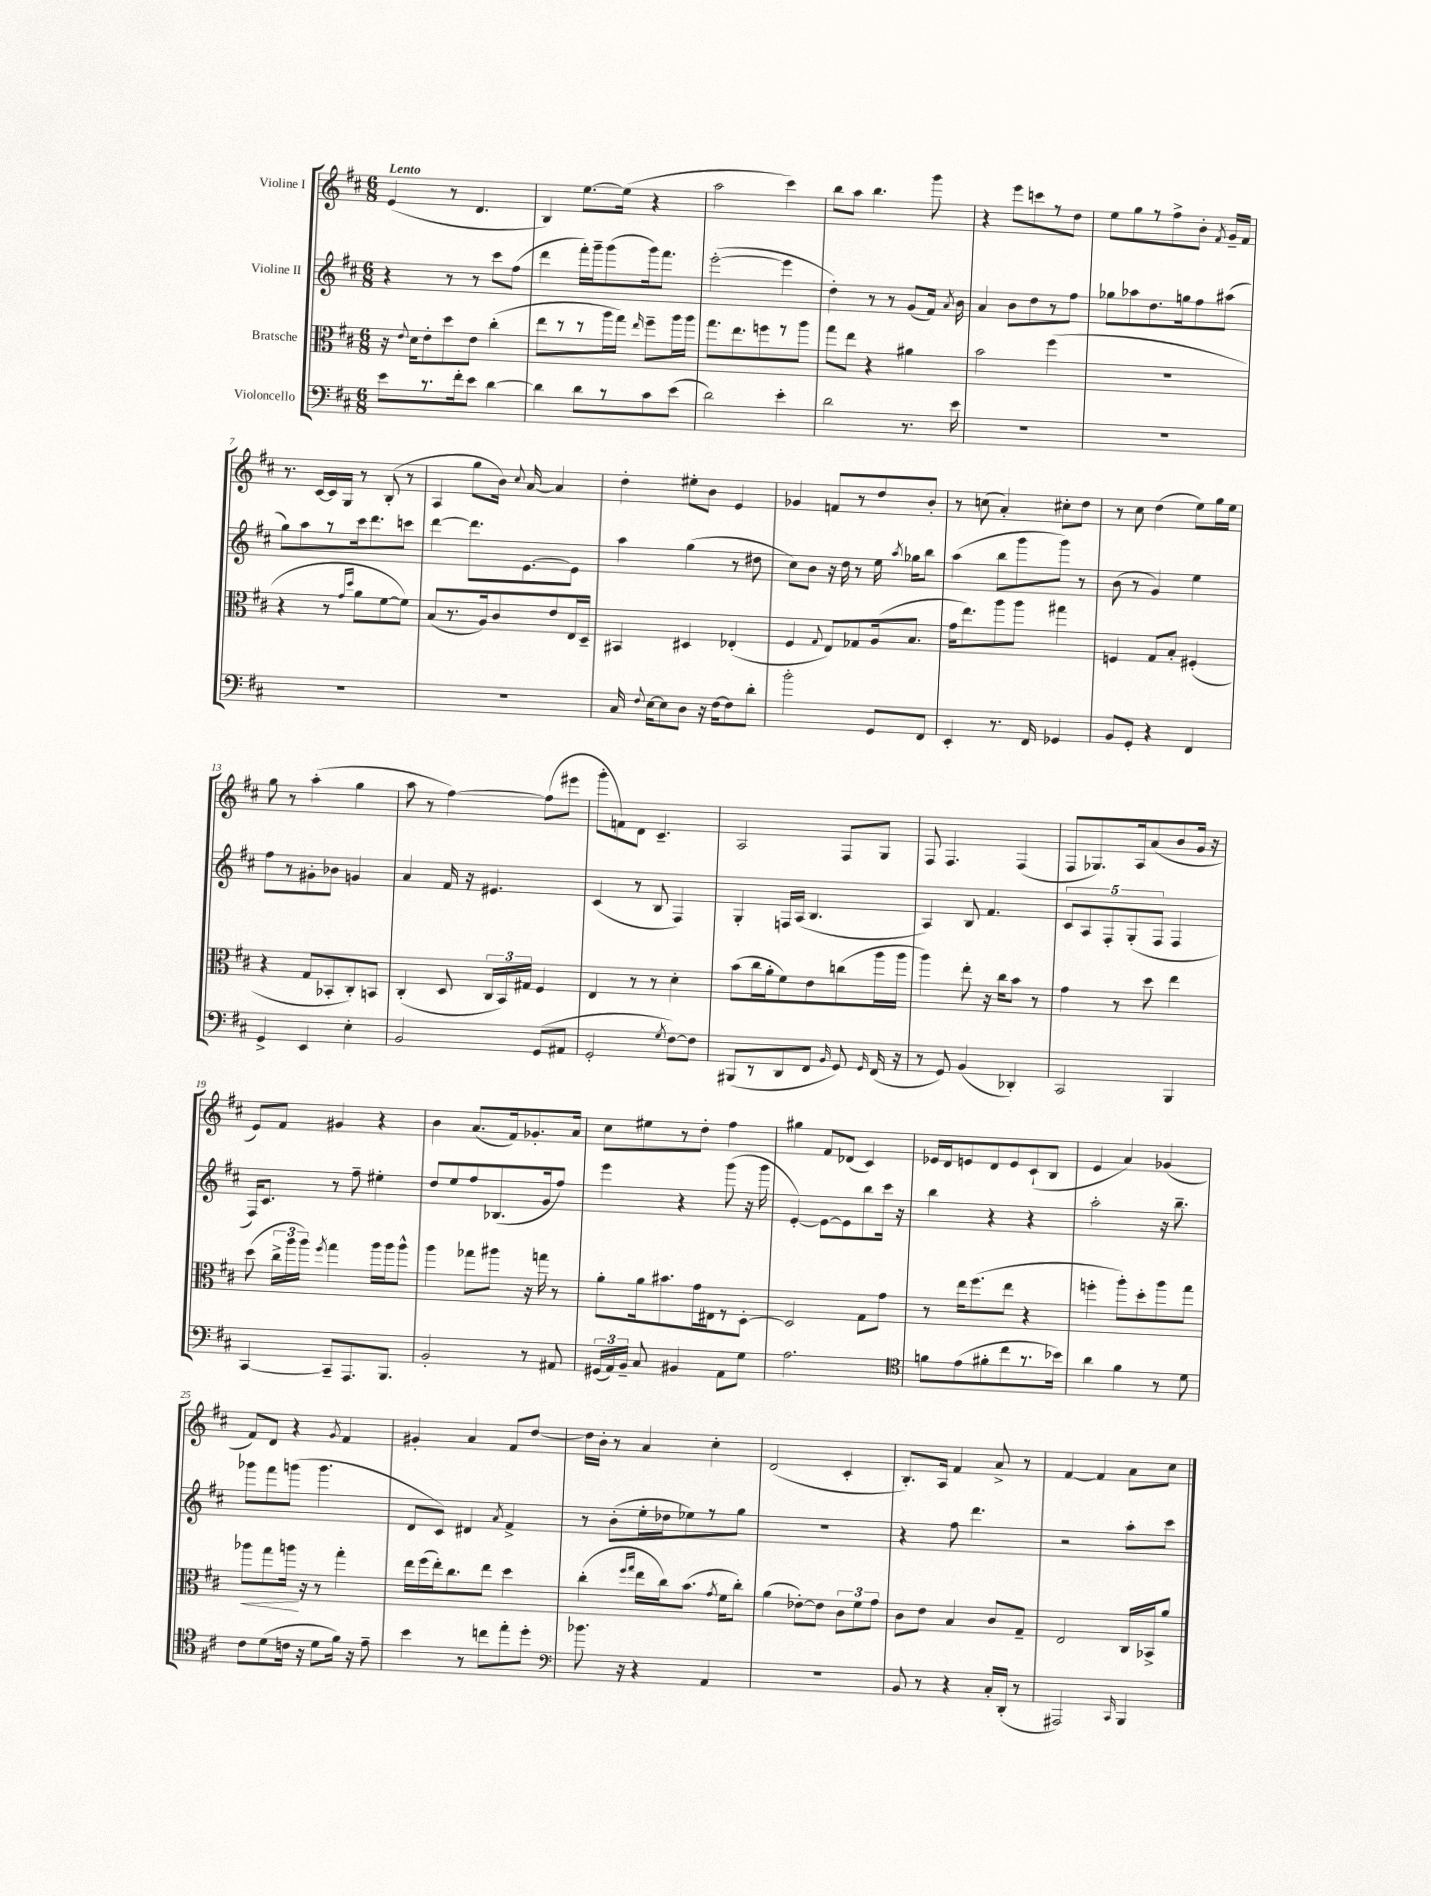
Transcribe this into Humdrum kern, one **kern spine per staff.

**kern	**kern	**kern	**kern
*staff4	*staff3	*staff2	*staff1
*clefF4	*clefC3	*clefG2	*clefG2
*k[f#c#]	*k[f#c#]	*k[f#c#]	*k[f#c#]
*M6/8	*M6/8	*M6/8	*M6/8
8e	16r	4r	(4e
.	8qqe	.	.
.	16d	.	.
8.r	8e'	.	.
.	8dd	8r	8r
16f#'	.	.	.
8e	8e	8r	4.d
[4d	(4cc#'	8ccc#	.
.	.	(8ff#	.
=	=	=	=
4d]	8ee	4ddd	4B)
.	8r	.	.
8d	8r	16fff#')	[8.ee
.	.	16ggg~	.
8r	16aa	(8ggg	.
.	16gg)	.	(16ee]
.	16qqee	.	.
8c#	8ff#~	16ggg)	4r
.	.	8.fff#	.
(8e	16aa	.	.
.	16aa	.	.
=	=	=	=
2d)	8.gg	([2eee'	2aa
.	8.ee	.	.
.	8ff	.	.
4e'	8r	4eee]	4ccc#)
.	8aa	.	.
=	=	=	=
2d	8gg	4dd')	8bb
.	8ee	.	8aa
.	4r	8r	4.bb
.	.	8r	.
8.r	4a#	(8g	.
.	.	16f#)	8ggg
.	.	8qa	.
16e	.	16b	.
=	=	=	=
2.r	2b	4a	4r
.	.	8b	8eee
.	.	8dd	8ccc
.	(4ff#	8r	8r
.	.	8ff#	8dd
=	=	=	=
2.r	2.r	8gg-	8ee
.	.	8aa-	8gg
.	.	8.dd	8r
.	.	.	8ff#^
.	.	16gg	.
.	.	8ff#	8b'
.	.	.	8qf#
.	.	(8aa#	16g~
.	.	.	16f#
=	=	=	=
2.r	4r	8gg)	8.r
.	.	8aa	.
.	.	.	[16c#
.	8r	8r	16c#]
.	.	.	16G
.	16qqg	.	.
.	16qqdd	.	.
.	8a	16ccc#	8r
.	.	8.ddd	.
.	[8f#	.	(8B'
.	8f#])	8ccc	8r
=	=	=	=
2.r	(8B	[4ddd	4A
.	8.r	.	.
.	.	8.ddd]	8gg
.	16A)	.	.
.	8c#	.	16b)
.	.	.	8qqcc#
.	.	[8.e	[16a
.	8e	.	4a]
.	16E	8e]	.
.	16D~	.	.
=	=	=	=
16C#	4BB#	4aa	4dd'
8qqF#	.	.	.
[16E	.	.	.
8E]	.	.	.
8D	4D#	(4gg	8ee#'
16r	.	.	8b
[16F#	.	.	.
8F#]	(4E-'	8r	4e
8d'	.	8dd#	.
=	=	=	=
2b'	4F#	8cc#)	4g-
.	.	8b	.
.	8qqG	.	.
.	8E)	16r	8f
.	.	16dd	.
.	8G-	8r	8r
8GG	(16A	16ee	8dd
.	.	8qaa	.
.	8.B	16gg-	.
8FF#	.	8bb	8b'
=	=	=	=
4EE'	16g	(4aa	8r
.	8.ee)	.	.
.	.	.	(8cc
8.r	8aa	8bb	4a')
.	8aa	8ggg	.
16FF#	.	.	.
4GG-	4gg#	8ggg)	8cc#'
.	.	8r	8dd
=	=	=	=
8BB	4F	(8b	8r
8GG'	.	8r	8cc#
4r	8G	4g)	(4dd
.	8B'	.	.
4FF#	(4F#'	4ee	8ee)
.	.	.	16gg
.	.	.	16ee
=	=	=	=
4GG^	4r	8ff#	8gg
.	.	8r	8r
4EE	8G	8g#'	(4aa'
.	8BB-'	8b-	.
4E'	8C#')	4g	4gg
.	8BB	.	.
=	=	=	=
2BB	(4C#'	4a	8aa
.	.	.	8r
.	8D	16f#	[4ff#)
.	.	16r	.
.	24C#	4.e#	.
.	24BB)	.	.
.	24G#	.	.
(8GG	4F#	.	(8ff#]
8AA#	.	.	8eee#
=	=	=	=
2GG'	4E	(4c#	8ggg'
.	.	.	8f)
.	8r	8r	8d
.	8r	8B	4.c#~
8qG	.	.	.
[8F#)	4d'	4F#)	.
8F#]	.	.	.
=	=	=	=
(8BBB#	(8b	4G'	2A
8r	16cc#	.	.
.	16a'	.	.
8DD	8f#)	16F	.
.	.	(16A	.
8FF#	8e	4.B	.
16qqBB	.	.	.
8GG)	(8cc	.	8F#
16qqGG	.	.	.
(16FF#	16aa	.	8G
16r	16aa	.	.
=	=	=	=
8r	4aa)	4A)	8F#
8GG)	.	.	4.F#
(4BB	8ee'	8B	.
.	16r	4.f#	.
.	16cc#	.	.
4DD-')	8b	.	(4F#
.	8r	.	.
=	=	=	=
2CC#	4g	10c#	8F#
.	.	10A	.
.	.	.	8.G-)
.	.	10F#'	.
.	8r	.	.
.	.	(10G'	.
.	.	.	16A
.	8dd	.	(8a
.	.	10F#	.
4BBB	4ee	4F#	8b
.	.	.	16g
.	.	.	16r
=	=	=	=
[4CC#	(8dd	16F#)	8e)
.	.	8.c#	.
.	24cc#^	.	8f#
.	24aa	.	.
.	24aa)	.	.
.	8qff#	.	.
8CC#~]	4gg	8r	4g#
8.AAA	.	8ff#~	.
.	16aa	4ee#'	4r
8.BBB	16aa	.	.
.	8aa^^	.	.
=	=	=	=
2BB'	4aa	8dd	4b
.	.	8ee	.
.	8gg-	8ff#	(8.a
.	8aa#	(8.B-	.
.	.	.	16f#)
8r	16r	.	8.g-'
.	16gg	16g	.
8AA#	8r	8ff#)	.
.	.	.	16a
=	=	=	=
(24GG#	8a'	4eee	8cc#
24AA)	.	.	.
24BB~	.	.	.
8C#	16a	.	8ee#
.	8.b#	.	.
4BB#	.	4r	8r
.	16g	.	8dd'
.	16E#	.	.
8AA	8r	(8ggg	4ff#
8G	[8D'	16r	.
.	.	16ggg	.
=	=	=	=
2.A	2D]	[4e')	4gg#
.	.	8e_	8f#
.	.	8e]	(8d-
.	8G	8bb	4c#)
.	8g	16ccc#	.
.	.	16r	.
=	=	=	=
*clefC4	*	*	*
8f	8r	4bb	16e-
.	.	.	16d
(8e	16ee	.	8e
.	(8.ff#	.	.
8f#'	.	4r	8d
8cc#	8ee	.	8e
8.r	4r	4r	(8c#`
.	.	.	8B
16b-)	.	.	.
=	=	=	=
4a	4ff'	2aa'	4e
4f#	8aa')	.	4a)
.	8dd'	.	.
8r	8aa	16r	(4g-
.	.	8.bb~	.
8d	8gg	.	.
=	=	=	=
8c#	8aa-	8ggg-	8f#)
(8d	8gg	8fff#	8d
16c	16aa	(8ggg	4r
16r	16r	.	.
8d	8r	4.ggg	.
.	.	.	8qg
16f#)	4gg'	.	4f#
16r	.	.	.
8e~	.	.	.
=	=	=	=
4b	16ee	8d	4g#'
.	(16ff#	.	.
.	16ee')	8c#)	.
.	8.cc#	.	.
8r	.	4d#	4a
8cc	8ee	.	.
.	.	8qa	.
8ee'	4dd	4f#^	8f#
8dd'	.	.	[8dd
=	=	=	=
*clefF4	*	*	*
8.b-	(4cc#'	8r	16dd]
.	.	.	16b'
.	.	(8b'	8r
16r	.	.	.
.	16qqff#	.	.
.	16qqgg	.	.
4r	16ee	16ee'	4a
.	16cc#)	16dd-	.
.	(8.b	8ee-)	.
4AA	.	8r	4cc#'
.	8qg	.	.
.	16f#	.	.
.	8cc#')	8gg	.
=	=	=	=
2.r	(4a	2.r	(2d
.	[8e-')	.	.
.	8e-]	.	.
.	12c#	.	4c#'
.	12f#	.	.
.	12g	.	.
=	=	=	=
8BB	8c#	4r	8.B')
8r	8e	.	.
.	.	.	16A
4r	4B	8ff#	4f#
.	.	4.ddd	.
16C#'	8c#	.	8a^
(16DD'	.	.	.
8r	8G~	.	8r
=	=	=	=
2AAA#)	2E	2r	[4f#
.	.	.	4f#]
16qqCC#	.	.	.
4BBB	16C#	8aa'	8a
.	16BB-^	.	.
.	8a	8ccc#	8cc#
==	==	==	==
*-	*-	*-	*-
